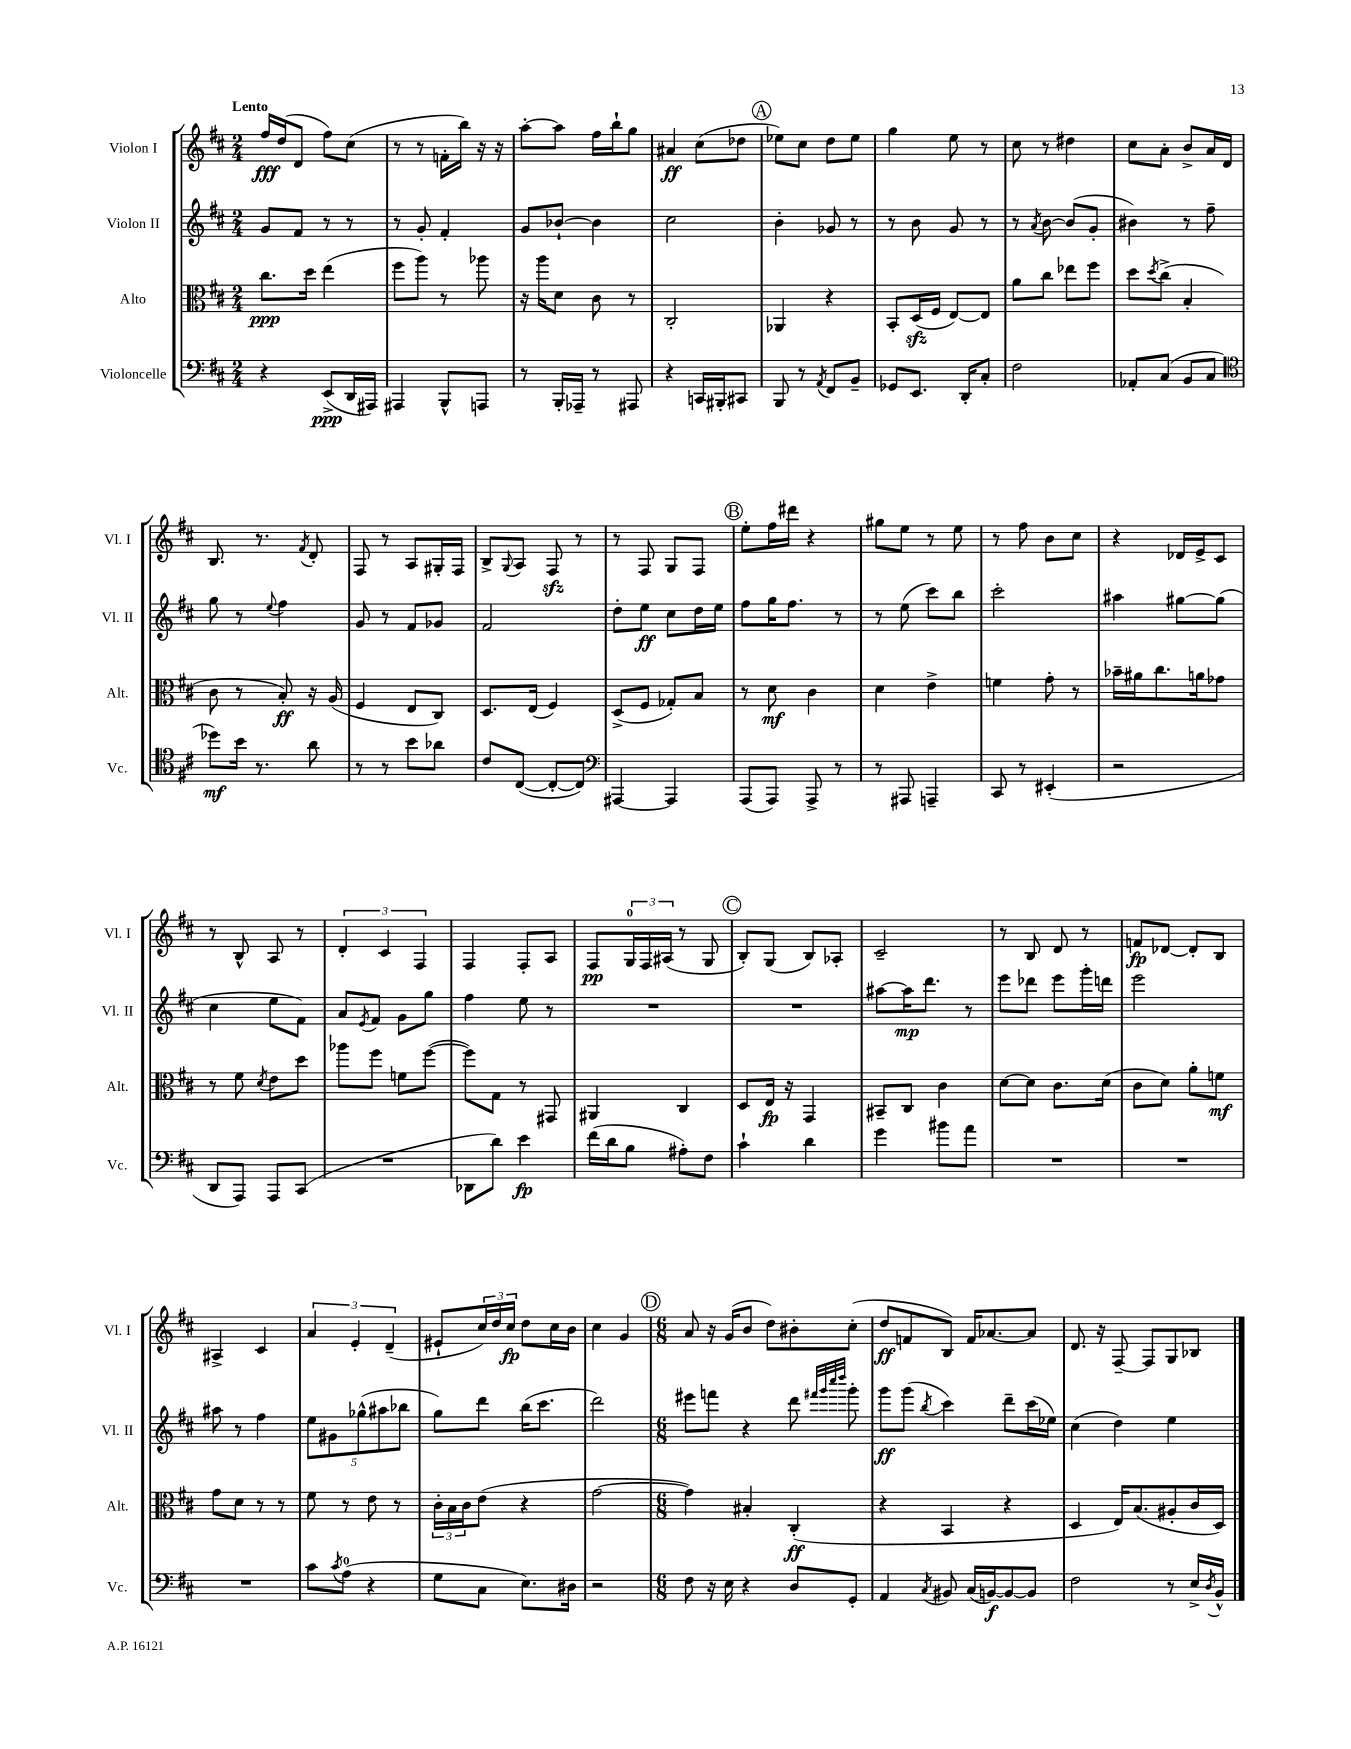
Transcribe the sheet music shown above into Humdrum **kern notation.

**kern	**kern	**kern	**kern
*staff4	*staff3	*staff2	*staff1
*clefF4	*clefC3	*clefG2	*clefG2
*k[f#c#]	*k[f#c#]	*k[f#c#]	*k[f#c#]
*M2/4	*M2/4	*M2/4	*M2/4
4r	8.cc#\L	8g/L	16ff#/LL
.	.	.	(16dd/J
.	.	8f#/J	8d/J
.	16dd\Jk	.	.
(8EE^/L	(4ee\	8r	8ff#\L)
16DD/L	.	8r	(8cc#\J
16AAA#/JJ)	.	.	.
=	=	=	=
4AAA#/	8ff#\L	8r	8r
.	8aa\J)	8g'/	8r
8BBB^^/L	8r	4f#'/	16f'\LL
.	.	.	16bb\JJ)
8AAA/J	8aa-\	.	16r
.	.	.	16r
=	=	=	=
8r	16r	8g/L	[8aa'\L
.	16aa\LK	.	.
16BBB'/LL	8d\J	[8b-`/J	8aa\]J
16AAA-~/JJ	.	.	.
8r	8c#\	4b-\]	16ff#\LL
.	.	.	16bb`\J
8AAA#/	8r	.	8gg\J
=	=	=	=
4r	2C#'/	2cc#\	4a#/
16CC/LL	.	.	(8cc#\L
16BBB#'/J	.	.	.
8CC#/J	.	.	8dd-\J
=	=	=	=
8BBB/	4AA-/	4b'\	8ee-\L)
8r	.	.	8cc#\J
8qAA/	.	.	.
8FF#/L	4r	8g-/	8dd\L
8BB~/J	.	8r	8ee-\J
=	=	=	=
8GG-/L	8BB'/L	8r	4gg\
8.EE/J	(16D/L	8b\	.
.	16F#/JJ	.	.
.	[8E/L)	8g/	8ee\
16DD'/LK	.	.	.
8C#'/J	8E/]J	8r	8r
=	=	=	=
2F#\	8a\L	8r	8cc#\
.	.	8qa/	.
.	8cc#\J	[8b\	8r
.	8ee-\L	(8b/]L	4dd#\
.	8ff#\J	8g'/J	.
=	=	=	=
8AA-'/L	8dd\L	4b#\)	8cc#\L
.	8qdd/	.	.
(8C#/J	(8cc#^\J	.	8a'\J
8BB/L	4B'/	8r	8b^/L
8C#/J	.	8ff#~\	16a/L
.	.	.	16d/JJ
=	=	=	=
*clefC4	*	*	*
8dd-\L)	8c#\	8gg\	8.B/
16b\Jk	8r	8r	.
8.r	.	.	8.r
.	.	8qqee/	.
.	8B'/)	4ff#\	.
.	.	.	8qf#/
8a\	16r	.	8d'/
.	(16A/	.	.
=	=	=	=
8r	4F#/	8g/	8F#/
8r	.	8r	8r
8b\L	8E/L	8f#/L	8A/L
8a-\J	8C#/J)	8g-/J	16G#'/L
.	.	.	16F#/JJ
=	=	=	=
8c#/L	8.D/L	2f#/	8B^/L
.	.	.	8qqG/
([8C#/J	.	.	8A/J
.	(16E/Jk	.	.
8C#'/_L	4F#/)	.	8F#/
8C#/]J)	.	.	8r
=	=	=	=
*clefF4	*	*	*
[4AAA#/	(8D^/L	8dd'\L	8r
.	8F#/J	8ee\J	8F#/
4AAA#/]	8G-'/L)	8cc#\L	8G/L
.	8B/J	16dd\L	8F#/J
.	.	16ee\JJ	.
=	=	=	=
(8AAA/L	8r	8ff#\L	8ee'\L
8AAA/J)	8d\	16gg\K	16ff#\L
.	.	8.ff#\J	16ddd#\JJ
8AAA^/	4c#\	.	4r
8r	.	8r	.
=	=	=	=
8r	4d\	8r	8gg#\L
8AAA#/	.	(8ee\	8ee\J
4AAA~/	4e^\	8ccc#\L)	8r
.	.	8bb\J	8ee\
=	=	=	=
8CC#/	4f\	2ccc#'\	8r
8r	.	.	8ff#\
(4EE#'/	8g'\	.	8b\L
.	8r	.	8cc#\J
=	=	=	=
2r	16b-~\LL	4aa#\	4r
.	16a#\J	.	.
.	8.cc#\	.	.
.	.	[8gg#\L	16d-/LL
.	16a\k	.	16e^/J
.	8g-\J	(8gg#\]J	8c#/J
=	=	=	=
8DD/L	8r	4cc#\	8r
8AAA/J)	8f#\	.	8B^^/
.	8qd/	.	.
8AAA/L	8e\L	8ee\L	8A/
(8CC#/J	8dd\J	8f#\J)	8r
=	=	=	=
2r	8aa-\L	8a/L	6d'/
.	.	8qe/	.
.	8ff#\J	8f#/J	.
.	.	.	6c#/
.	8f\L	8g\L	.
.	.	.	6F#/
.	([8ff#\J	8gg\J	.
=	=	=	=
8DD-\L	8ff#\]L)	4ff#\	4F#/
8d\J)	8G\J	.	.
4e\	8r	8ee\	8F#'/L
.	8GG#/	8r	8A/J
=	=	=	=
(16f#\LL	4AA#/	2r	8F#/L
16d\J	.	.	.
8B\J	.	.	24G/L
.	.	.	24F#/
.	.	.	(24A#/JJ
8A#'\L)	4C#/	.	8r
8F#\J	.	.	8G/
=	=	=	=
4c#`\	8D/L	2r	8B'/L)
.	16E/Jk	.	(8G/J
.	16r	.	.
4d\	4GG/	.	8B/L)
.	.	.	8A-'/J
=	=	=	=
4g\	8BB#~/L	[8aa#\L	2c#~/
.	8C#/J	16aa#\]K	.
.	.	8.ddd\J	.
8b#\L	4c#\	.	.
8a\J	.	8r	.
=	=	=	=
2r	[8d\L	8eee\L	8r
.	8d\]J	8ddd-\J	8B/
.	8.c#\L	8eee\L	8d/
.	.	16ggg'\L	8r
.	(16d\Jk	16ddd\JJ	.
=	=	=	=
2r	8c#\L	2eee\	8f/L
.	8d\J)	.	[8d-/J
.	8a'\L	.	8d-'/]L
.	8f\J	.	8B/J
=	=	=	=
2r	8g\L	8aa#\	4A#^/
.	8d\J	8r	.
.	8r	4ff#\	4c#/
.	8r	.	.
=	=	=	=
8c#\L	8f#\	10ee\L	6a/
.	.	10g#\	.
8qc#/	.	.	.
(8A\J	8r	.	.
.	.	.	6e'/
.	.	(10gg-^^\	.
4r	8e\	.	.
.	.	10aa#\	.
.	.	.	(6d~/
.	8r	.	.
.	.	10bb-\J	.
=	=	=	=
8G\L	24c#'\LL	8gg\L)	8e#`/L
.	24B\	.	.
.	24c#\J	.	.
8C#\J	(8e\J	8ddd\J	24cc#/L)
.	.	.	24dd/
.	.	.	24cc#/JJ
8.E\L)	4r	(16bb\LK	8dd\L
.	.	8.ccc#\J	.
.	.	.	16cc#\L
16D#\Jk	.	.	16b\JJ
=	=	=	=
2r	[2g\	2ddd\)	4cc#\
.	.	.	4g/
=	=	=	=
*M6/8	*M6/8	*M6/8	*M6/8
8F#\	4g\])	8eee#\L	8a/
16r	.	8fff\J	16r
16E\	.	.	(16g/LK
4r	4B#'/	4r	8b/J
.	.	.	8dd\L)
8D/L	(4C#'/	8ddd\	8b#'\
.	.	32qqfff#/LLL	.
.	.	32qqggg/	.
.	.	32qqcccc#/	.
.	.	32qqdddd/JJJ	.
8GG'/J	.	8ggg'\	(8cc#'\J
=	=	=	=
4AA/	4r	8ggg\L	8dd/L
.	.	(8ggg\J	8f/
8qC#/	.	8qbb/	.
8BB#/	4BB/	4ccc#\)	8B/J)
(16C#/LL	.	.	16f/LK
[16BB/J)	.	.	[8.a-/
8BB/_	4r	8ddd~\L	.
8BB/]J	.	(16ccc#\L	8a-/]J
.	.	16ee-\JJ)	.
=	=	=	=
2F#\	4D/	(4cc#\	8.d/
.	.	.	16r
.	16E/LK)	4dd\)	[8F#~/
.	(8.B/	.	.
.	.	.	8F#/]L
8r	8A#'/	4ee\	8G/
16E^/LL	16c#/L	.	8B-/J
8qD/	.	.	.
16BB^^/JJ	16D/JJ)	.	.
==	==	==	==
*-	*-	*-	*-
